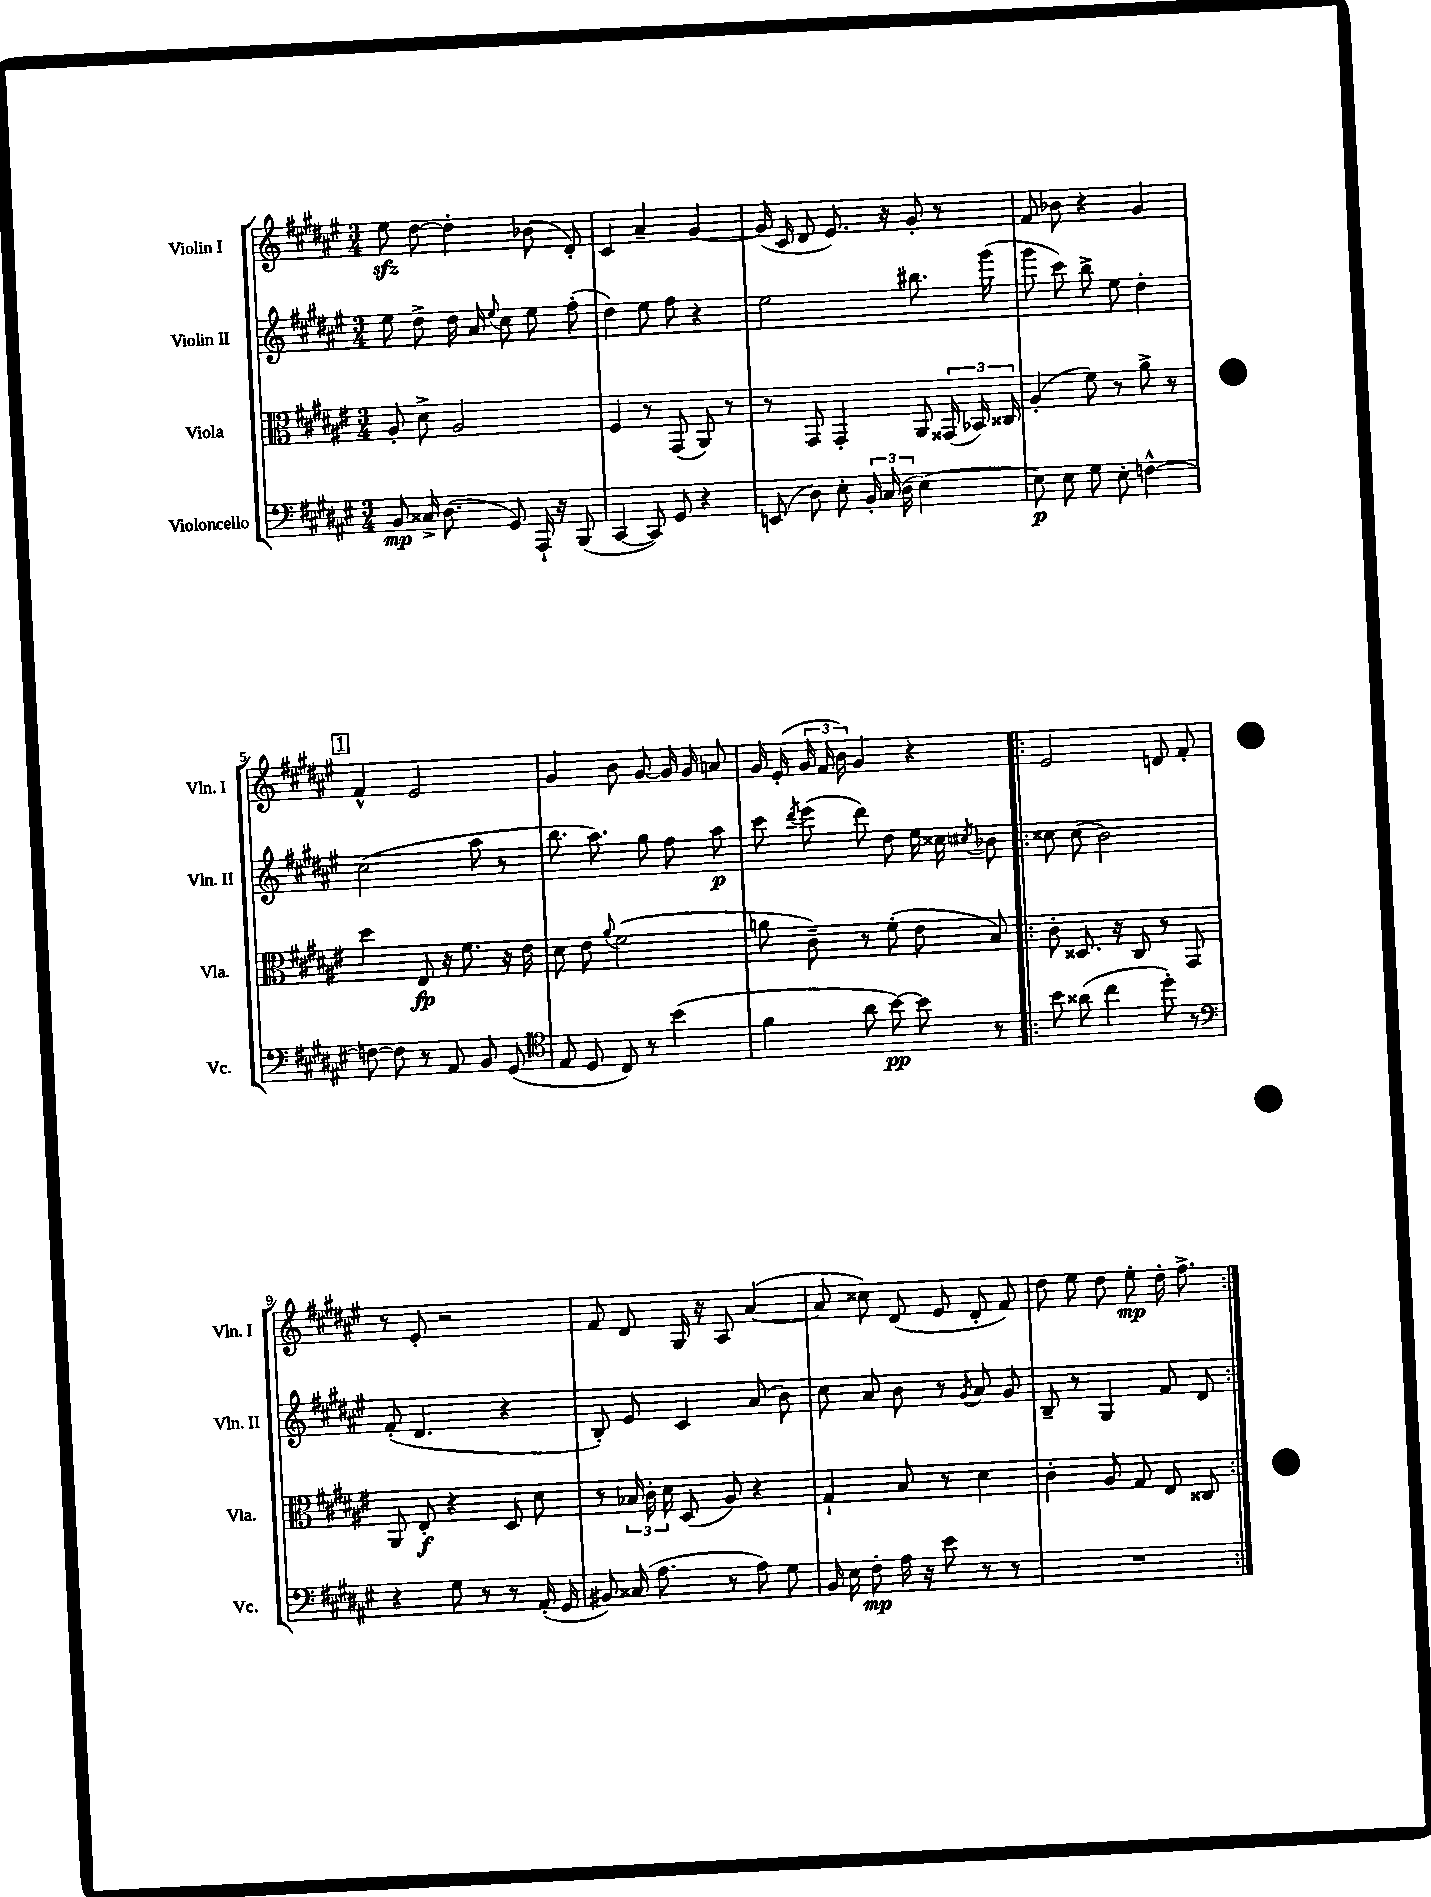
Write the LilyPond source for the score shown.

<<
\new StaffGroup <<
\new Staff = "s0" \with { instrumentName = "Violin I" shortInstrumentName = "Vln. I" } {
    \clef treble \key fis \major \numericTimeSignature \time 3/4
    \autoBeamOff eis''8\sfz dis''8~ dis''4-. bes'8( dis'8-.) |
    cis'4 ais'4-- gis'4~ |
    gis'16( cis'16 dis'8 eis'8.) r16 gis'8-. r8 |
    fis'8 bes'8 r4 gis'4 |
    \mark \markup { \box "1" } fis'4-^ eis'2 |
    gis'4 b'8 gis'8~ gis'16 gis'16 a'8 |
    gis'16 eis'16-.( \tuplet 3/2 { gis'16 fis'16 b'16) } gis'4 r4 |
    \repeat volta 2 { eis'2 d'8 fis'8-. |
    r8 eis'8-. r2 |
    fis'8 dis'8 gis16 r16 ais8 ais'4~( |
    ais'8 cisis''8) dis'8( eis'8 dis'8-. fis'8) |
    dis''8 eis''8 dis''8 eis''8-.\mp dis''16-. fis''8.-> | }
}
\new Staff = "s1" \with { instrumentName = "Violin II" shortInstrumentName = "Vln. II" } {
    \clef treble \key fis \major \numericTimeSignature \time 3/4
    \autoBeamOff eis''8 dis''8-> dis''16 ais'16 \appoggiatura { eis''8 } cis''8 eis''8 fis''8-.( |
    dis''4) eis''8 fis''8 r4 |
    eis''2 bis''8. gis'''16( |
    gis'''8 cis'''8) b''8-> eis''8 dis''4-. |
    \mark \markup { \box "1" } cis''2( ais''8 r8 |
    b''8. ais''8.) gis''8 fis''8 ais''8\p |
    cis'''8 \acciaccatura { dis'''8 } eis'''8( dis'''8) dis''8 eis''16 cisis''16 \acciaccatura { cis''8 } bes'8 |
    \repeat volta 2 { cisis''8 cisis''8( b'2) |
    fis'8-.( dis'4. r4 |
    b8-.) eis'8 cis'4 ais'8( b'8) |
    cis''8 ais'8 b'8 r8 \acciaccatura { gis'8 } ais'8 gis'8 |
    b8-- r8 gis4 fis'8 dis'8 | }
}
\new Staff = "s2" \with { instrumentName = "Viola" shortInstrumentName = "Vla." } {
    \clef alto \key fis \major \numericTimeSignature \time 3/4
    \autoBeamOff ais8-. dis'8-> ais2 |
    fis4 r8 gis,8( ais,8) r8 |
    r8 gis,8 gis,4-. ais,8 \tuplet 3/2 { gisis,16( bes,16) cisis16 } |
    ais4-.( fis'8) r8 ais'8-> r8 |
    \mark \markup { \box "1" } dis''4 eis8\fp r16 fis'8. r16 eis'16 |
    dis'8 eis'8 \appoggiatura { ais'8 } fis'2( |
    a'8 cis'8--) r8 fis'8-.( eis'8 b8) |
    \repeat volta 2 { cis'8-. disis8. r16 cis8 r8 gis,8 |
    ais,8 eis8-.\f r4 dis8 dis'8 |
    r8 \tuplet 3/2 { bes16 cis'16-. dis'16 } dis8( ais8) r4 |
    gis4-! b8 r8 dis'4 |
    cis'4-. ais8 gis8 eis8 cisis8 | }
}
\new Staff = "s3" \with { instrumentName = "Violoncello" shortInstrumentName = "Vc." } {
    \clef bass \key fis \major \numericTimeSignature \time 3/4
    \autoBeamOff b,8\mp cisis16-> dis8.( gis,8) ais,,16-! r16 b,,8( |
    cis,4~ cis,8) gis,8 r4 |
    e,8( dis8) eis8-. \tuplet 3/2 { b,16-. cis16( dis16 } eis4~) |
    eis8\p eis8 gis8 eis8-. f4~-^ |
    \mark \markup { \box "1" } f8~ f8 r8 ais,8 b,8 gis,8( |
    \clef tenor eis8 dis8 cis8) r8 b'4( |
    fis'4 ais'8 b'8~\pp) b'8 r8 |
    \repeat volta 2 { b'8 aisis'8( cis''4 dis''8-.) r8 |
    \clef bass r4 gis8 r8 r8 ais,16-.( gis,16 |
    bis,8) cisis16( ais8. r8 ais8) gis8 |
    b,16 eis16 fis8-.\mp ais16 r16 eis'8 r8 r8 |
    R2. | }
}
>>
>>
